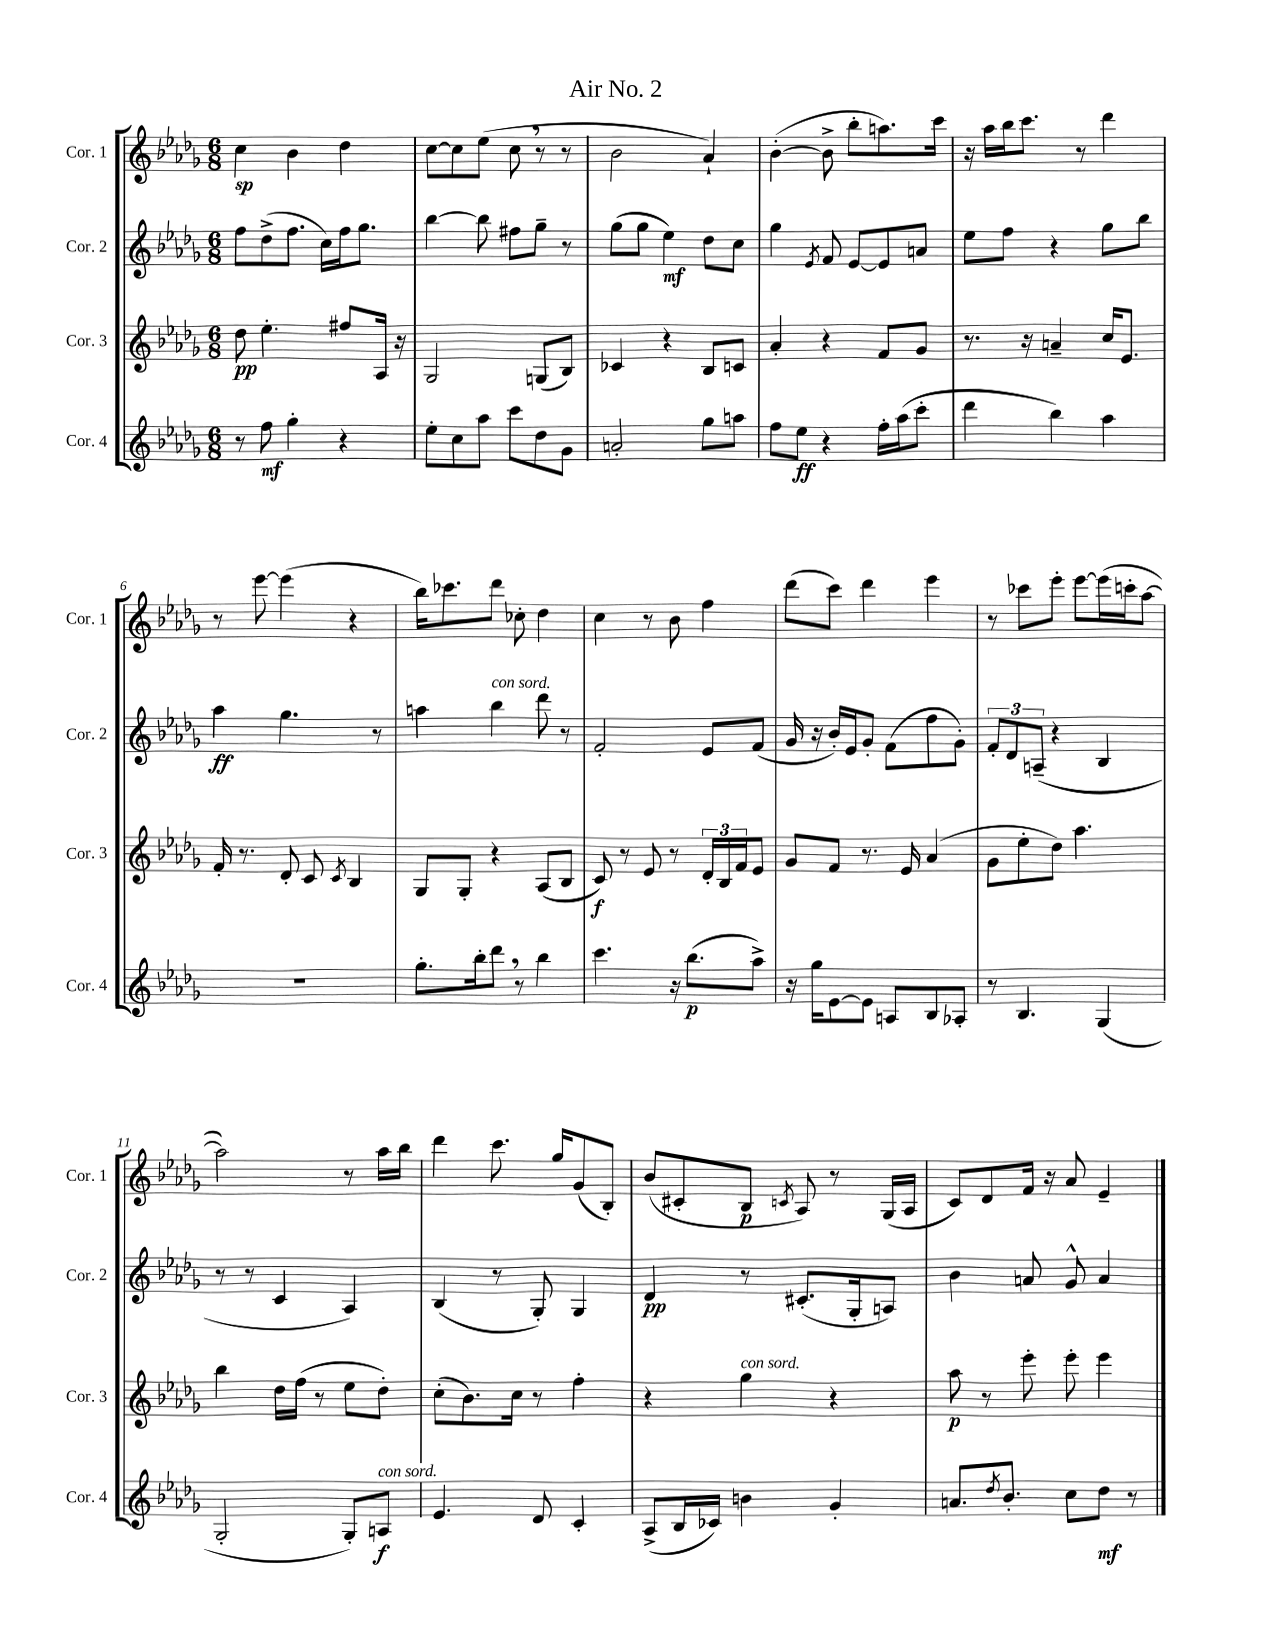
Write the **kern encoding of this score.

**kern	**dynam	**kern	**dynam	**kern	**dynam	**kern	**dynam
*part4	*part4	*part3	*part3	*part2	*part2	*part1	*part1
*staff4	*staff4	*staff3	*staff3	*staff2	*staff2	*staff1	*staff1
*I"Cor. 4	*	*I"Cor. 3	*	*I"Cor. 2	*	*I"Cor. 1	*
*I'Cor. 4	*	*I'Cor. 3	*	*I'Cor. 2	*	*I'Cor. 1	*
*clefG2	*	*clefG2	*	*clefG2	*	*clefG2	*
*k[b-e-a-d-g-]	*	*k[b-e-a-d-g-]	*	*k[b-e-a-d-g-]	*	*k[b-e-a-d-g-]	*
*M6/8	*	*M6/8	*	*M6/8	*	*M6/8	*
=1	=1	=1	=1	=1	=1	=1	=1
8r	.	8dd-\	pp	8ff\L	.	4cc\	sp
8ff\	mf	4.ee-'\	.	(8dd-^\	.	.	.
4gg-'\	.	.	.	8.ff\J	.	4b-\	.
.	.	.	.	16cc\LL)	.	.	.
4r	.	8ff#X/L	.	16ff\J	.	4dd-\	.
.	.	.	.	8.gg-\J	.	.	.
.	.	16A-/Jk	.	.	.	.	.
.	.	16r	.	.	.	.	.
=2	=2	=2	=2	=2	=2	=2	=2
8ee-'\L	.	2G-/	.	[4bb-\	.	[8cc\L	.
8cc\	.	.	.	.	.	8cc\]	.
8aa-\J	.	.	.	8bb-\]	.	(8ee-\J	.
8ccc\L	.	.	.	8ff#X\L	.	8cc,\	.
8dd-\	.	(8Gn/L	.	8gg-~\J	.	8r	.
8g-\J	.	8B-/J)	.	8r	.	8r	.
=3	=3	=3	=3	=3	=3	=3	=3
2an'/	.	4c-X/	.	(8gg-\L	.	2b-\	.
.	.	.	.	8gg-\J	.	.	.
.	.	4r	.	4ee-\)	mf	.	.
8gg-\L	.	8B-/L	.	8dd-\L	.	4a-`/)	.
8aan\J	.	8cn/J	.	8cc\J	.	.	.
=4	=4	=4	=4	=4	=4	=4	=4
8ff\L	.	4a-'/	.	4gg-\	.	([4b-'\	.
8ee-\J	ff	.	.	.	.	.	.
.	.	.	.	8qe-/	.	.	.
4r	.	4r	.	8f/	.	8b-^\]	.
.	.	.	.	[8e-/L	.	8bb-'\L	.
16ff'\LL	.	8f/L	.	8e-/]	.	8.aan\)	.
(16aa-\J	.	.	.	.	.	.	.
8ccc'\J	.	8g-/J	.	8an/J	.	.	.
.	.	.	.	.	.	16ccc\Jk	.
=5	=5	=5	=5	=5	=5	=5	=5
4ddd-\	.	8.r	.	8ee-\L	.	16r	.
.	.	.	.	.	.	16aa-\LL	.
.	.	.	.	8ff\J	.	16bb-\J	.
.	.	16r	.	.	.	8.ccc\J	.
4bb-\)	.	4an~/	.	4r	.	.	.
.	.	.	.	.	.	8r	.
4aa-\	.	16cc/KL	.	8gg-\L	.	4ddd-\	.
.	.	8.e-/J	.	.	.	.	.
.	.	.	.	8bb-\J	.	.	.
!!LO:LB:g=z
=6	=6	=6	=6	=6	=6	=6	=6
2.r	.	16f'/	.	4aa-\	ff	8r	.
.	.	8.r	.	.	.	.	.
.	.	.	.	.	.	[8eee-\	.
.	.	8d-'/	.	4.gg-\	.	(4eee-\]	.
.	.	8c/	.	.	.	.	.
.	.	8qc/	.	.	.	.	.
.	.	4B-/	.	.	.	4r	.
.	.	.	.	8r	.	.	.
=7	=7	=7	=7	=7	=7	=7	=7
8.gg-'\L	.	8G-/L	.	4aan\	.	16bb-\KL)	.
.	.	.	.	.	.	8.ccc-X\	.
.	.	8G-'/J	.	.	.	.	.
16bb-'\k	.	.	.	.	.	.	.
!	!	!	!	!LO:TX:a:i:t=con sord.	!	!	!
8ddd-,\J	.	4r	.	4bb-\	.	8ddd-\J	.
8r	.	.	.	.	.	8cc-X'\	.
4bb-\	.	(8A-/L	.	8ddd-\	.	4dd-\	.
.	.	8B-/J	.	8r	.	.	.
=8	=8	=8	=8	=8	=8	=8	=8
4.ccc\	.	8c/)	f	2f'/	.	4cc\	.
.	.	8r	.	.	.	.	.
.	.	8e-/	.	.	.	8r	.
16r	.	8r	.	.	.	8b-\	.
(8.bb-\L	p	.	.	.	.	.	.
.	.	24d-'/LL	.	8e-/L	.	4ff\	.
.	.	24B-/	.	.	.	.	.
.	.	24f/J	.	.	.	.	.
8aa-^\J)	.	8e-/J	.	(8f/J	.	.	.
=9	=9	=9	=9	=9	=9	=9	=9
16r	.	8g-/L	.	16g-/	.	(8ddd-\L	.
16gg-\KL	.	.	.	16r	.	.	.
[8e-\	.	8f/J	.	16b-'/LL)	.	8ccc\J)	.
.	.	.	.	16e-/J	.	.	.
8e-\J]	.	8.r	.	8g-'/J	.	4ddd-\	.
8An/L	.	.	.	(8f\L	.	.	.
.	.	16e-/	.	.	.	.	.
8B-/	.	(4a-/	.	8ff\	.	4eee-\	.
8A-X'/J	.	.	.	8g-'\J)	.	.	.
=10	=10	=10	=10	=10	=10	=10	=10
8r	.	8g-\L	.	12f'/L	.	8r	.
.	.	.	.	12d-/	.	.	.
4.B-/	.	8ee-'\	.	.	.	8ccc-X\L	.
.	.	.	.	(12An~/J	.	.	.
.	.	8dd-\J)	.	4r	.	8eee-'\J	.
.	.	4.aa-\	.	.	.	[8eee-\L	.
(4G-/	.	.	.	4B-/	.	(16eee-\L]	.
.	.	.	.	.	.	16cccn'\J	.
.	.	.	.	.	.	[8aa-\J	.
!!LO:LB:g=z
=11	=11	=11	=11	=11	=11	=11	=11
2G-'/	.	4bb-\	.	8r	.	2aa-\])	.
.	.	.	.	8r	.	.	.
.	.	16dd-\LL	.	4c/	.	.	.
.	.	(16ff\JJ	.	.	.	.	.
.	.	8r	.	.	.	.	.
8G-'/L)	.	8ee-\L	.	4A-/)	.	8r	.
!LO:TX:a:i:t=con sord.	!	!	!	!	!	!	!
8An/J	f	8dd-'\J)	.	.	.	16aa-\LL	.
.	.	.	.	.	.	16bb-\JJ	.
=12	=12	=12	=12	=12	=12	=12	=12
4.e-/	.	(8cc'\L	.	(4B-/	.	4ddd-\	.
.	.	8.b-\)	.	.	.	.	.
.	.	.	.	8r	.	8.ccc\	.
.	.	16cc\Jk	.	.	.	.	.
8d-/	.	8r	.	8G-'/)	.	.	.
.	.	.	.	.	.	16gg-/KL	.
4c'/	.	4ff'\	.	4G-/	.	(8g-/	.
.	.	.	.	.	.	8B-'/J)	.
=13	=13	=13	=13	=13	=13	=13	=13
(8A-^/L	.	4r	.	4d-/	pp	(8b-/L	.
16B-/L	.	.	.	.	.	8c#X'/	.
16c-X/JJ)	.	.	.	.	.	.	.
!	!	!LO:TX:a:i:t=con sord.	!	!	!	!	!
4bn\	.	4gg-\	.	8r	.	8B-/J	p
.	.	.	.	.	.	8qcn/	.
.	.	.	.	(8.c#X'/L	.	8A-/)	.
4g-'/	.	4r	.	.	.	8r	.
.	.	.	.	16G-'/k	.	.	.
.	.	.	.	8An/J)	.	(16G-/LL	.
.	.	.	.	.	.	16A-/JJ	.
=14	=14	=14	=14	=14	=14	=14	=14
8.an/L	.	8aa-\	p	4b-\	.	8c/L)	.
.	.	8r	.	.	.	8d-/	.
8qdd-/	.	.	.	.	.	.	.
8.b-'/J	.	.	.	.	.	.	.
.	.	8eee-'\	.	8an/	.	16f/Jk	.
.	.	.	.	.	.	16r	.
8cc\L	.	8eee-'\	.	8g-^^/	.	8a-/	.
8dd-\J	mf	4eee-\	.	4a/	.	4e-~/	.
8r	.	.	.	.	.	.	.
==	==	==	==	==	==	==	==
*-	*-	*-	*-	*-	*-	*-	*-
